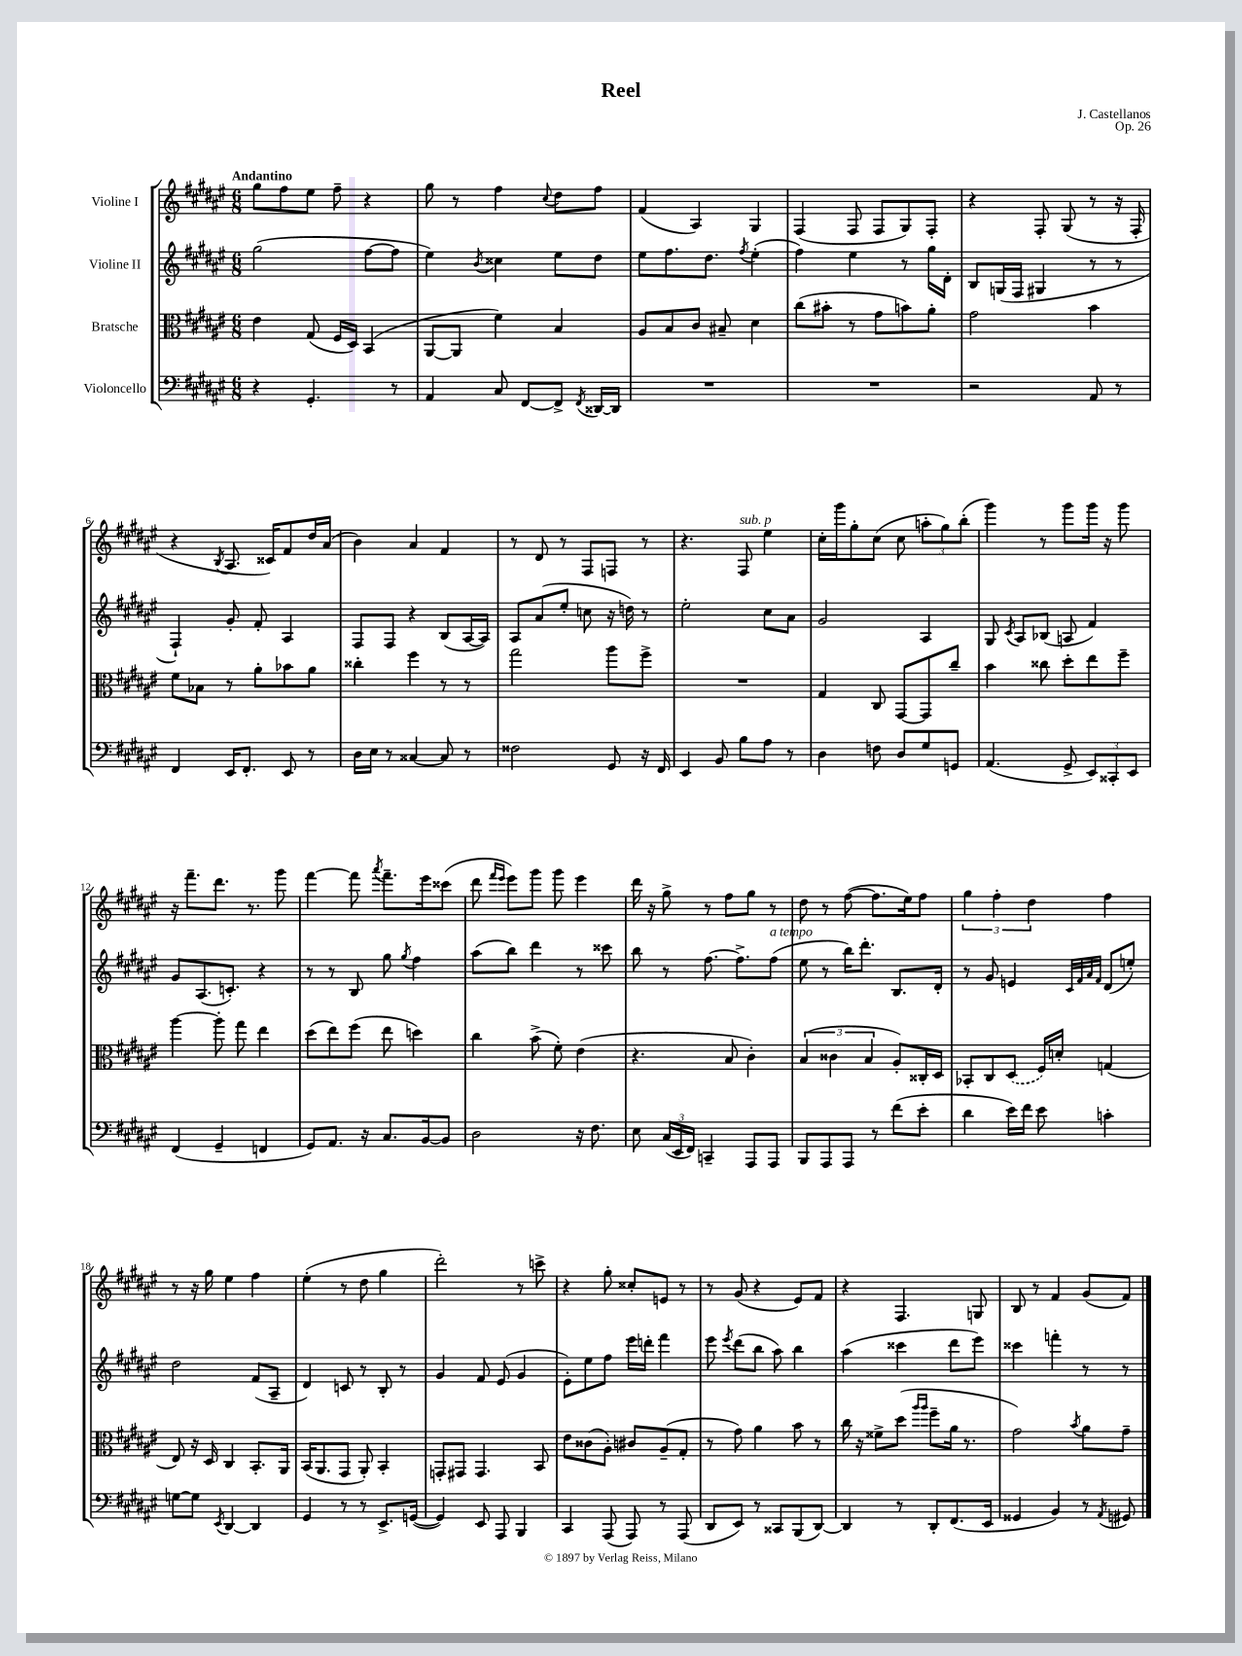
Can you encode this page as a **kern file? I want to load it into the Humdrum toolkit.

**kern	**kern	**kern	**kern
*staff4	*staff3	*staff2	*staff1
*clefF4	*clefC3	*clefG2	*clefG2
*k[f#c#g#d#a#e#]	*k[f#c#g#d#a#e#]	*k[f#c#g#d#a#e#]	*k[f#c#g#d#a#e#]
*M6/8	*M6/8	*M6/8	*M6/8
4r	4e#	(2gg#	8gg#
.	.	.	8ff#
4.GG#'	(8G#	.	8ee#
.	16F#	.	8ff#~
.	16D#)	.	.
.	(4BB	[8ff#	4r
8r	.	8ff#]	.
=	=	=	=
4AA#	[8AA#	4ee#)	8gg#
.	8AA#]	.	8r
.	.	8qb	.
8C#	4f#)	4cc##	4ff#
[8FF#	.	.	.
.	.	.	8qqcc#
8FF#^]	4B	8ee#	8dd#
8qFF#	.	.	.
[16DD##	.	8dd#	8ff#
16DD##]	.	.	.
=	=	=	=
2.r	8A#	8ee#	(4f#
.	8B	8.ff#	.
.	8c#	.	4A#)
.	.	8.dd#	.
.	8B#~	.	.
.	.	8qff#	.
.	4d#	(4ee#'	4G#
=	=	=	=
2.r	(8cc#	4ff#)	(4F#
.	8b#'	.	.
.	8r	4ee#	8F#
.	8g#	.	8F#
.	8b)	8r	8G#)
.	8a#'	16gg#	8F#'
.	.	16d#'	.
=	=	=	=
2r	2g#	8B	4r
.	.	(16G	.
.	.	16F#	.
.	.	4G#	8F#'
.	.	.	(8G#
8AA#	4b	8r	8r
8r	.	8r	16r
.	.	.	16F#'
=	=	=	=
4FF#	8f#	4F#`)	4r
.	8B-	.	.
.	.	.	8qB
16EE#	8r	8g#'	8.A#
8.FF#'	.	.	.
.	8a#'	8f#'	.
.	.	.	16c##)
8EE#	8b-	4A#	8f#
8r	8a#	.	16dd#
.	.	.	(16a#
=	=	=	=
16D#	4cc##'	8F#	4b)
16E#	.	.	.
8r	.	8F#	.
[4C##	4ff#	4r	4a#
8C##]	8r	(8B	4f#
8r	8r	[16A#	.
.	.	16A#])	.
=	=	=	=
2F##	2gg#	8A#	8r
.	.	(8a#	8d#
.	.	8ee#'	8r
.	.	8cc	8F#
8GG#	8aa#	16r	8F
.	.	16dd)	.
16r	8ff#^	8r	8r
16FF#	.	.	.
=	=	=	=
4EE#	2.r	2ee#'	4.r
8BB	.	.	.
8B	.	.	8F#
8A#	.	8cc#	4ee#
8r	.	8a#	.
=	=	=	=
4D#	4G#	2g#	16cc#'
.	.	.	16ggg#
.	.	.	8gg#'
8F	8C#	.	(8cc#
8D#	[8GG#	.	8cc#
8G#	8GG#]	4A#	12aa'
.	.	.	12gg#)
8GG	8cc#~	.	.
.	.	.	(12bb'
=	=	=	=
(4.AA#	4b	8G#	4ggg#)
.	.	8qc#	.
.	.	8A#	.
.	8cc##	(8B-	8r
8GG#^	8dd#'	8A	8ggg#
12EE#)	8ee#	4f#)	16ggg#
.	.	.	16r
12CC##'	.	.	.
.	8ff#~	.	8ggg#
12EE#	.	.	.
=	=	=	=
(4FF#	[4aa#	8g#	16r
.	.	.	8.fff#~
.	.	(8.A#	.
4GG#~	8aa#']	.	8.ddd#
.	.	8.c')	.
.	8gg#	.	.
.	.	.	8.r
4FF	4ee#	4r	.
.	.	.	8ggg#
=	=	=	=
8GG#)	(8dd#	8r	[4fff#
8.AA#	8ee#)	8r	.
.	(8ff#	8B	8fff#]
16r	.	.	.
.	.	.	8qaaa#
8.C#	8ee#	8gg#	8.fff#~
.	.	8qgg#	.
.	4dd)	4ff#	.
[16BB	.	.	16eee#
8BB]	.	.	(8ccc##
=	=	=	=
2D#	4cc#	(8aa#	8ddd#
.	.	.	16qqfff#
.	.	.	16qqeee#
.	.	8bb)	8eee#)
.	(8b^	4ddd#	8ggg#
.	8f#')	.	8ggg#
16r	(4e#	8r	4eee#
8.F#	.	.	.
.	.	8ccc##	.
=	=	=	=
8E#	4.r	8bb	16ddd#
.	.	.	16r
(24C#	.	8r	8gg#^
24EE#	.	.	.
24FF#)	.	.	.
4CC~	.	[8.ff#	8r
.	8B	.	8ff#
.	.	8.ff#^]	.
8AAA#	4c#')	.	8gg#
8AAA#	.	(8ff#	8r
=	=	=	=
8BBB	(6B	8ee#	8dd#
8AAA#	.	8r	8r
.	6c##	.	.
8AAA#	.	16bb)	([8ff#
.	.	8.ddd#'	.
.	6B	.	.
8r	.	.	8.ff#]
(8f#	8A#')	8.B	.
.	.	.	16ee#)
8e#'	16C##'	.	8ff#
.	16D#	16d#'	.
=	=	=	=
4d#	8BB-'	8r	6gg#
.	8C#	8g#	.
.	.	.	6ff#'
16e#)	(8D#	4e	.
16f#	.	.	.
.	.	.	6dd#
8e#	16F#)	.	.
.	16d'	.	.
.	.	32qqc#	.
.	.	32qqf#	.
.	.	32qqa#	.
.	.	32qqf#	.
4c'	(4G	(8d#	4ff#
.	.	8ee')	.
=	=	=	=
[8G	8E#)	2dd#	8r
8G]	16r	.	16r
.	16D#	.	16gg#
8qEE#	.	.	.
[4DD#	4C#	.	4ee#
4DD#]	8.BB'	(8f#	4ff#
.	.	8A#~	.
.	16AA#	.	.
=	=	=	=
4GG#	(16BB	4d#)	(4ee#'
.	8.AA#	.	.
8r	8GG#	8c	8r
8r	8AA#')	8r	8dd#
8.EE#^	4BB'	8B'	4gg#
.	.	8r	.
([16GG	.	.	.
=	=	=	=
4GG])	8GG'	4g#	2ddd#')
.	8GG#	.	.
8EE#	4.GG#	8f#	.
8AAA#	.	(8e#	.
4BBB	.	4g#	8r
.	8BB	.	8ccc^
=	=	=	=
4CC#	8e#	8e#')	4r
.	(8c##	8ee#	.
(8AAA#	8A#')	8ff#	8gg#'
8AAA#)	8c#	16eee#	8cc##'
.	.	16ddd'	.
8r	(8A#~	4fff#	8e
(8AAA#	8G#'	.	8r
=	=	=	=
8DD#	8r	8eee#	8r
.	.	8qeee#	.
8EE#)	8g#)	(8ddd#	(8g#
8r	4a#	8bb	4r
8CC##	.	8aa#)	.
(8BBB	8b	4bb	8e#)
[8DD#)	8r	.	8f#
=	=	=	=
4DD#]	16cc#	(4aa#	4r
.	16r	.	.
.	8f##^	.	.
8r	(8dd#	4ccc##	4.F#
.	16qqaa#	.	.
.	16qqaa#	.	.
8DD#'	8ff#~	.	.
(8.FF#	16a#	8ddd#	.
.	8.r	.	.
.	.	8eee#)	8G
16EE#	.	.	.
=	=	=	=
4GG##	2g#)	4ccc##	8B
.	.	.	8r
4BB)	.	4fff'	4f#
.	8qb	.	.
8r	8a#	8r	(8g#
8qAA#	.	.	.
8GG#	8g#~	8r	8f#)
==	==	==	==
*-	*-	*-	*-
